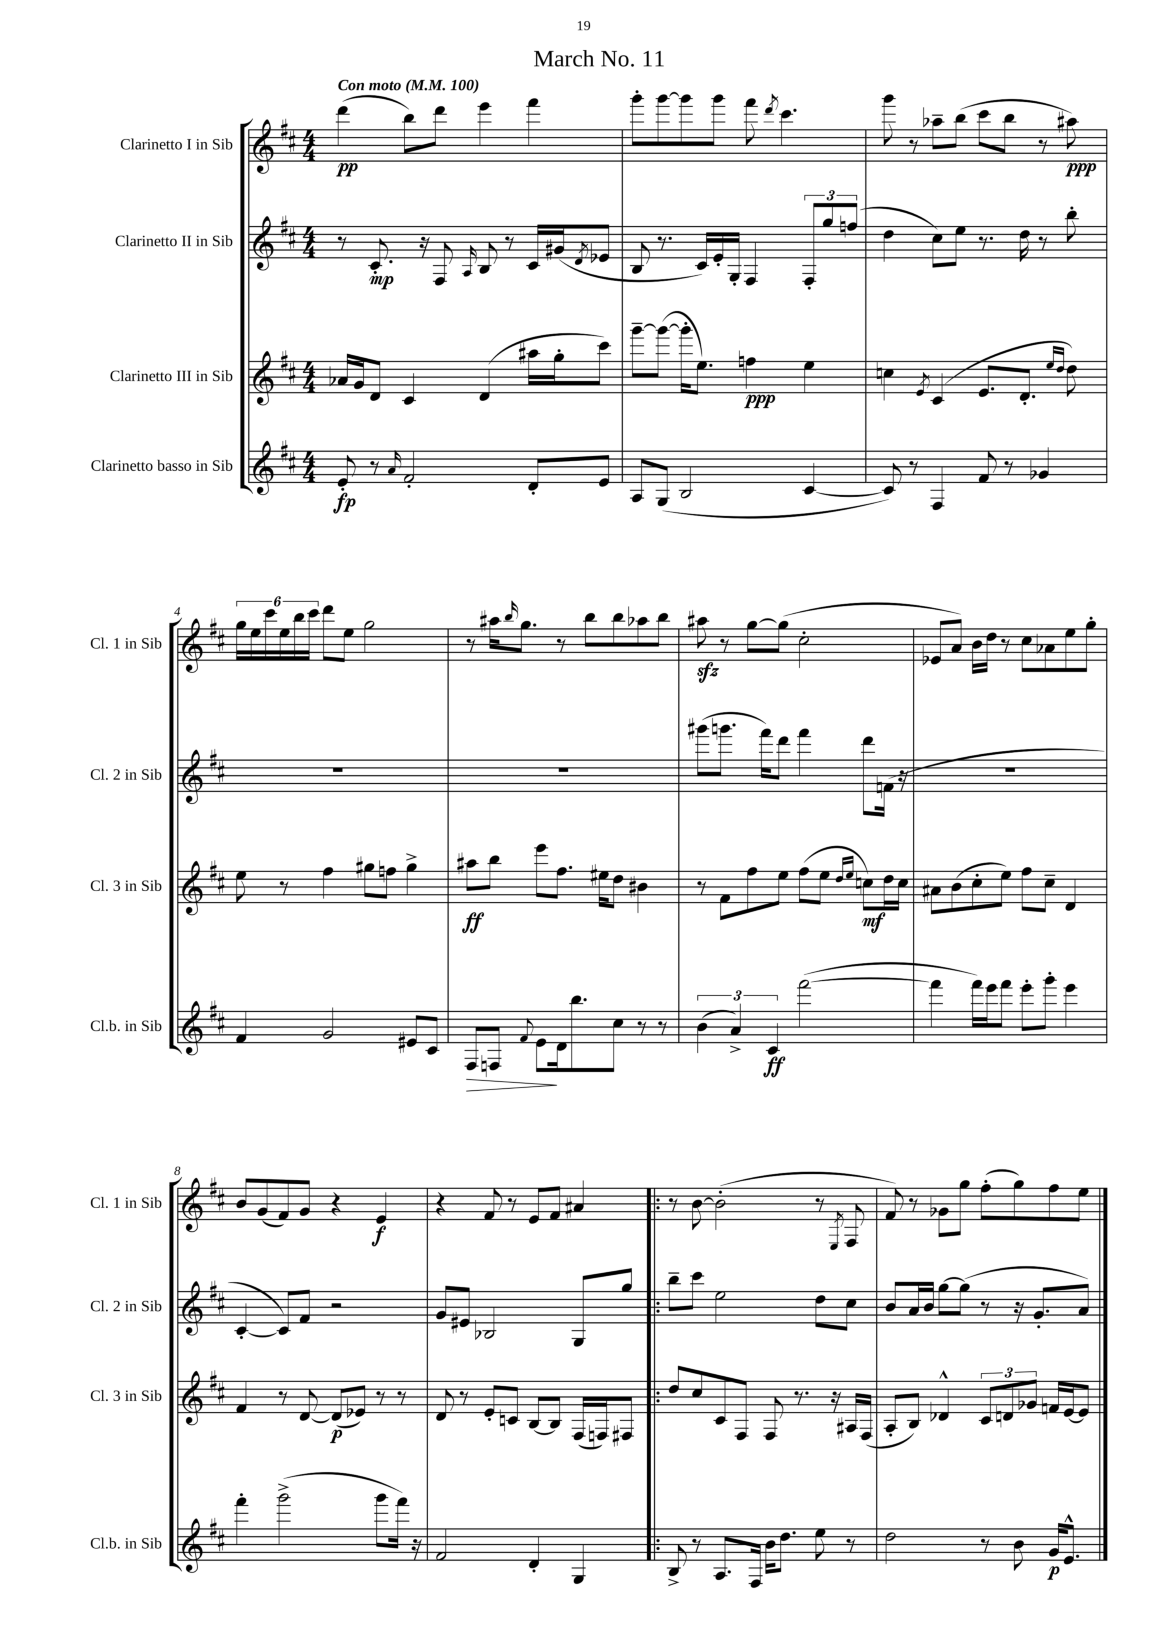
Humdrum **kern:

**kern	**kern	**kern	**kern
*staff4	*staff3	*staff2	*staff1
*clefG2	*clefG2	*clefG2	*clefG2
*k[f#c#]	*k[f#c#]	*k[f#c#]	*k[f#c#]
*M4/4	*M4/4	*M4/4	*M4/4
*MM100	*MM100	*MM100	*MM100
8e'	16a-	8r	(4ddd
.	16g	.	.
8r	8d	8.c#'	.
16qqa	.	.	.
2f#'	4c#	.	8bb)
.	.	16r	.
.	.	8F#	8ddd
.	.	16qqA	.
.	(4d	8B	4eee
.	.	8r	.
8d'	16aa#	16c#	4fff#
.	16gg'	(16g#	.
.	.	8qd	.
8e	8ccc#)	8e-	.
=	=	=	=
8A	[8ggg~	8B	8ggg'
(8G	(8ggg_	8.r	[8ggg
2B	16ggg']	.	8ggg]
.	8.ee)	16c#)	.
.	.	16e'	8ggg
.	.	16G'	.
.	4ff	4F#	8fff#
.	.	.	8qddd
.	.	.	4.ccc#
[4c#	4ee	12F#'	.
.	.	12gg	.
.	.	(12ff	.
=	=	=	=
8c#])	4cc	4dd	8ggg
8r	.	.	8r
.	8qe	.	.
4F#	(4c#	8cc#)	8aa-~
.	.	8ee	(8bb
8f#	8.e	8.r	8ccc#
8r	.	.	8bb
.	8.d'	16dd	.
4g-	.	8r	8r
.	16qqee	.	.
.	16qqdd	.	.
.	8dd)	8bb'	8aa#)
=	=	=	=
4f#	8ee	1r	24gg
.	.	.	24ee
.	.	.	24ccc#
.	8r	.	24ee
.	.	.	24bb
.	.	.	24ccc#
2g	4ff#	.	8ddd
.	.	.	8ee
.	8gg#	.	2gg
.	8ff	.	.
8e#	4gg#^	.	.
8c#	.	.	.
=	=	=	=
8F#	8aa#	1r	8r
8F	8bb	.	16aa#
.	.	.	16qqbb
.	.	.	8.gg
8qqf#	.	.	.
8e	8eee	.	.
16d	8.ff#	.	8r
8.bb	.	.	.
.	.	.	8bb
.	16ee#	.	.
8cc#	8dd	.	8bb
8r	4b#	.	8aa-
8r	.	.	8bb
=	=	=	=
(6b	8r	(8ggg#	8aa#
.	8f#	8.ggg	8r
6a^)	.	.	.
.	8ff#	.	[8gg
.	.	16fff#)	.
6c#	.	.	.
.	8ee	8ddd	(8gg]
([2fff#	(8ff#	4fff#	2cc#'
.	8ee	.	.
.	16qqdd	.	.
.	16qqee	.	.
.	8cc)	8ddd	.
.	16dd	(16f	.
.	16cc	16r	.
=	=	=	=
4fff#]	8a#	1r	8e-
.	(8b	.	8a)
16fff#)	8cc#'	.	16b
16eee	.	.	16dd
8fff#	8ee)	.	8r
8eee'	8ff#	.	8cc#
8ggg'	8cc#~	.	8a-
4eee	4d	.	8ee
.	.	.	8gg'
=	=	=	=
4fff#'	4f#	[4c#'	8b
.	.	.	(8g
(2ggg^	8r	8c#])	8f#)
.	[8d	8f#	8g
.	(8d]	2r	4r
.	8e-)	.	.
8ggg	8r	.	4e
16fff#)	8r	.	.
16r	.	.	.
=	=	=	=
2f#	8d	8g	4r
.	8r	8e#	.
.	8e'	2B-	8f#
.	8c	.	8r
4d'	[8B	.	8e
.	8B]	.	8f#
4G	(16F#	8G	4a#
.	16F)	.	.
.	8F#	8gg	.
=!|:	=!|:	=!|:	=!|:
8B^	8dd	8bb~	8r
8r	8cc#	8ccc#	[8b
8.A	8c#	2ee	(2b']
.	8F#	.	.
16F#	.	.	.
16b	8F#	.	.
8.dd	.	.	.
.	8.r	.	.
8ee	.	8dd	8r
.	16r	.	.
.	.	.	8qE
8r	16A#	8cc#	8F#
.	(16F#	.	.
=	=	=	=
2dd	8A'	8b	8f#)
.	8B)	16a	8r
.	.	16b	.
.	4d-^^	[8gg	8g-
.	.	(8gg]	8gg
8r	12c#	8r	(8ff#'
.	12d	.	.
8b	.	16r	8gg)
.	12g-	.	.
.	.	8.g'	.
16g	16f	.	8ff#
8.e^^	[16e	.	.
.	8e]	8a)	8ee
==	==	==	==
*-	*-	*-	*-
